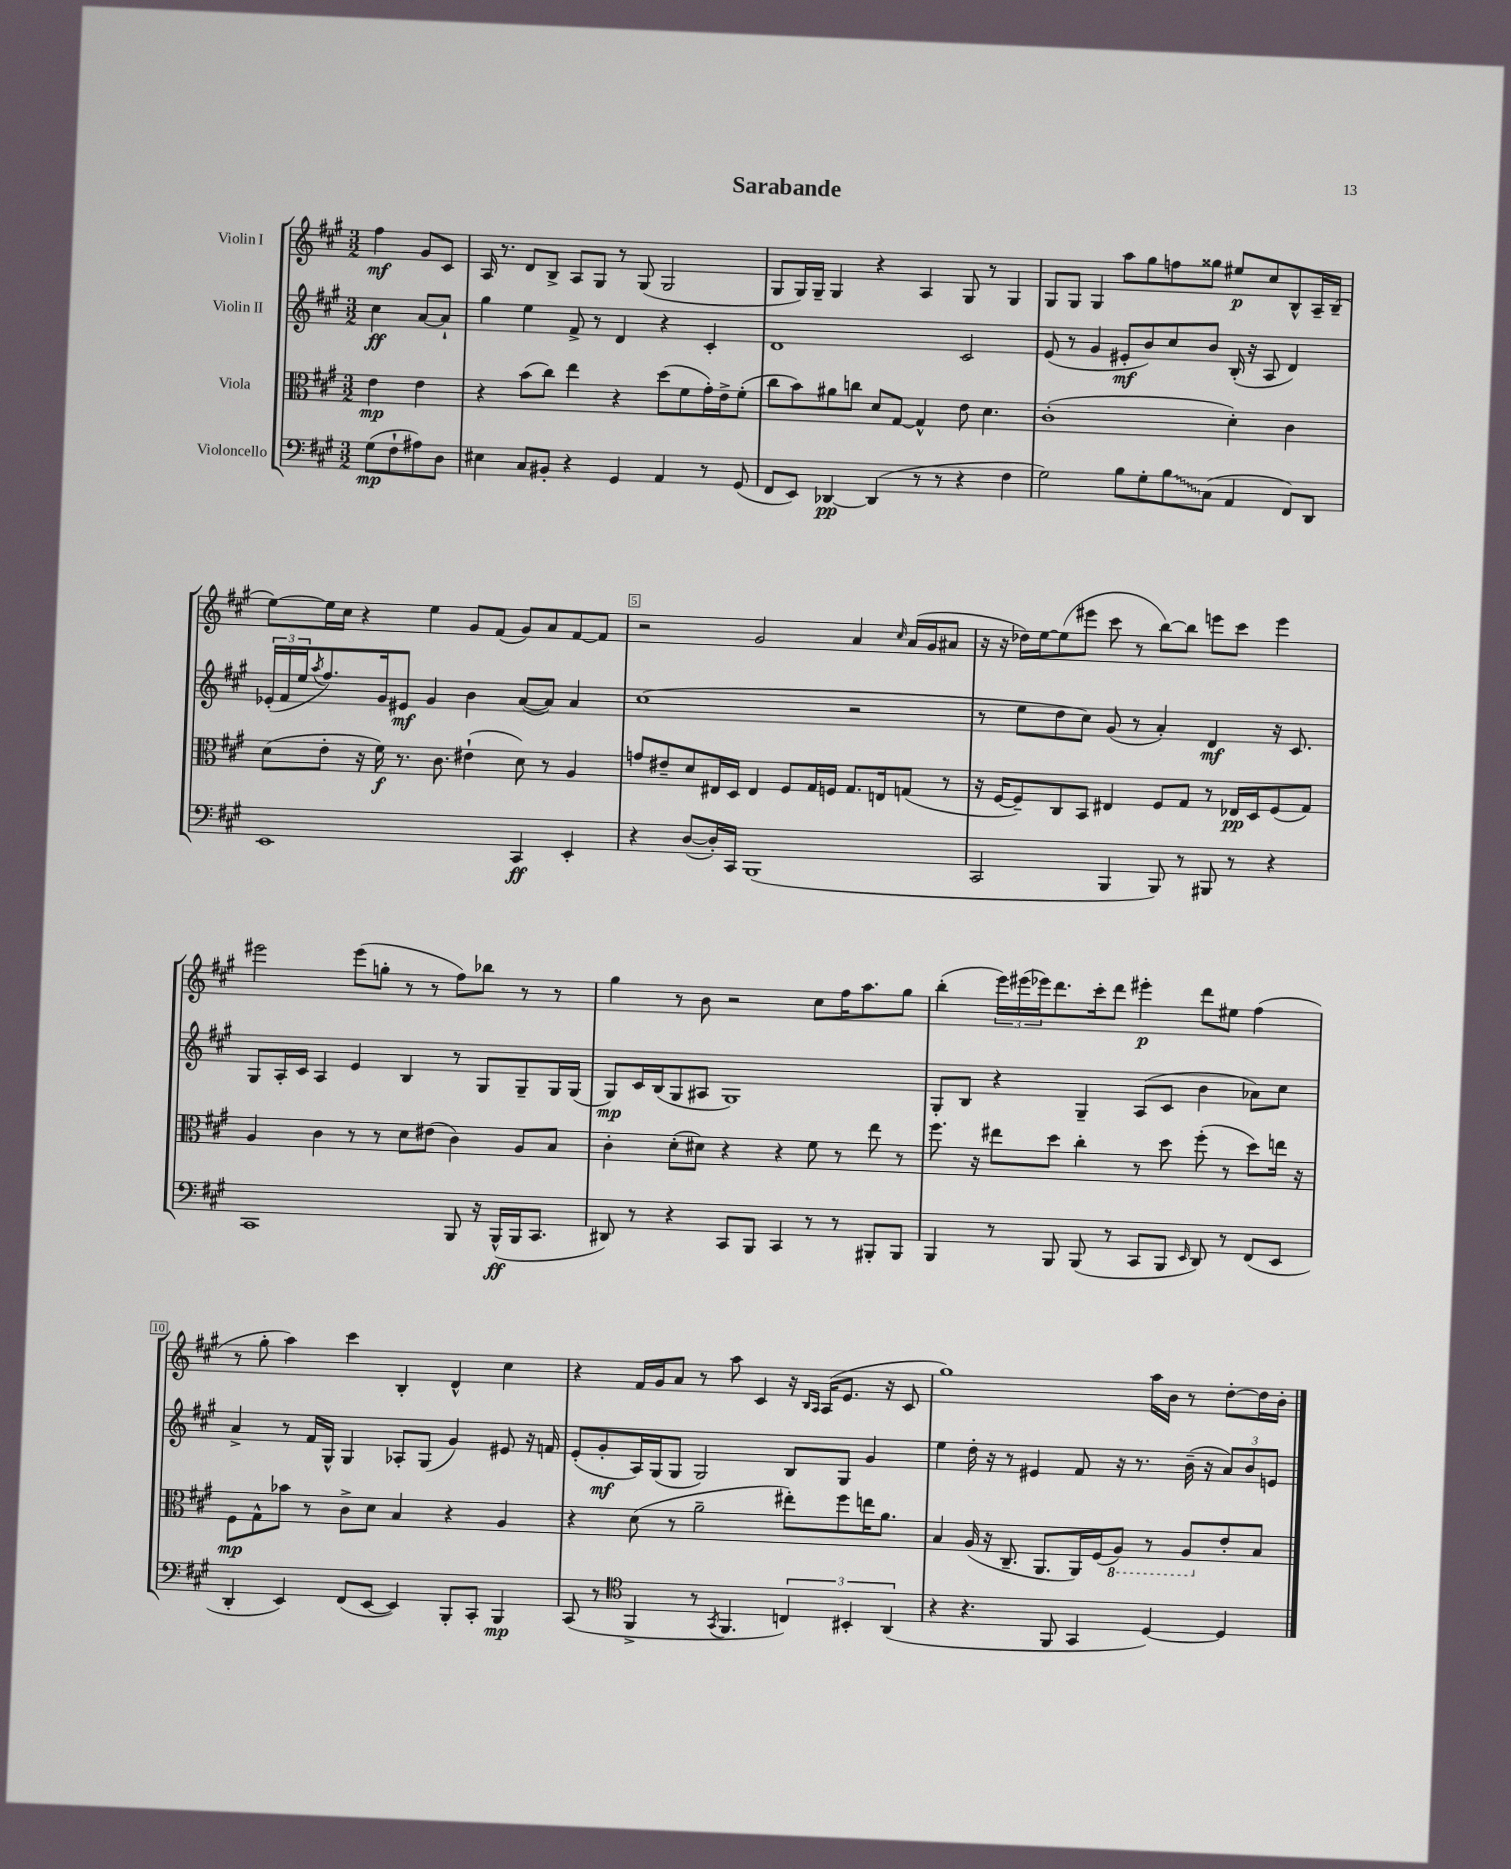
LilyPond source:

\header { title = "Sarabande" }
<<
\new StaffGroup <<
\new Staff = "s0" \with { instrumentName = "Violin I" } {
    \clef treble \key a \major \numericTimeSignature \time 3/2 \partial 2
    fis''4\mf gis'8 cis'8 |
    a16 r8. d'8 b8-> a8 gis8 r8 gis8( gis2 |
    gis8 gis16) gis16-- gis4 r4 a4 gis8 r8 gis4 |
    gis8 gis8 gis4 a''8 gis''8 f''8 gisis''8 eis''8\p cis''8 b8-^ a16-- b16--( |
    e''8~) e''16 cis''16 r4 e''4 gis'8 fis'8( gis'8) a'8 fis'8~ fis'8 |
    r2 gis'2 a'4 \grace { cis''16 } a'16( gis'16 ais'8 |
    r16 r16 des''16) e''16~ e''8( eis'''8 cis'''8 r8 b''8~) b''8 e'''8 cis'''8 e'''4 |
    eis'''2 eis'''8( g''8-. r8 r8 fis''8) bes''8 r8 r8 |
    gis''4 r8 b'8 r2 cis''8 fis''16 a''8. gis''8 |
    b''4-.( \tuplet 3/2 { e'''16) eis'''16( ees'''16) } d'''8. cis'''16-. d'''8 eis'''4-.\p d'''8 eis''8 fis''4( |
    r8 gis''8-. a''4) cis'''4 b4-. d'4-^ cis''4 |
    r4 fis'16 gis'16 a'8 r8 a''8 cis'4 r16 \grace { b16 a16 } a16( e'8. r16 cis'8 |
    gis''1) a''16 b'16 r8 d''8~-. d''16 b'16-. \bar "|." |
}
\new Staff = "s1" \with { instrumentName = "Violin II" } {
    \clef treble \key a \major \numericTimeSignature \time 3/2 \partial 2
    cis''4\ff a'8~ a'8-! |
    gis''4 e''4 fis'8-> r8 d'4 r4 cis'4-. |
    d'1 cis'2 |
    e'8( r8 gis'4 eis'8-.\mf b'8) cis''8 b'8 b16-.( r16 a8 d'4) |
    \tuplet 3/2 { ees'16-.( fis'16 e''16 } \acciaccatura { a''8 } fis''8.) gis'16 eis'8\mf gis'4 b'4 a'8~( a'8) a'4 |
    cis''1( r2 |
    r8 e''8 d''8 cis''8) gis'8( r8 a'4-.) d'4\mf r16 cis'8. |
    gis8 a16-. cis'16 a4 e'4 b4 r8 gis8 gis8-- gis16 gis16( |
    gis8\mp) cis'16 b16( gis8 ais8 gis1) |
    gis8-. b8 r4 gis4-- a8( cis'8 b'4 aes'8) cis''8 |
    a'4-> r8 fis'16 gis16-^ gis4 aes8-. gis8( gis'4) eis'8 r16 f'16 |
    e'8-.( gis'8-.\mf a16) gis16( gis8 gis2) b8 gis8 gis'4 |
    e''4 d''16-. r16 r8 eis'4 fis'8 r16 r8. b'16--( r16 \tuplet 3/2 { a'8) b'8 e'8 } \bar "|." |
}
\new Staff = "s2" \with { instrumentName = "Viola" } {
    \clef alto \key a \major \numericTimeSignature \time 3/2 \partial 2
    e'4\mp e'4 |
    r4 b'8( cis''8) e''4 r4 d''8( fis'8 gis'16-.) e'16-> fis'8-.( |
    cis''8 b'8) ais'8 c''8 d'8 gis8~ gis4-^ e'8 d'4. |
    cis'1-.( d'4-.) cis'4 |
    d'8( e'8-. r16 fis'16\f) r8. cis'8. eis'4-!( d'8) r8 a4 |
    g'8 eis'8-- d'8 eis16 d16 eis4 fis8 gis16 f16 gis8. e16 g8( r8 |
    r16 fis16~ fis8--) cis8 b,8 eis4 fis8 gis8 r8 ees16\pp d16 fis8( gis8) |
    a4 cis'4 r8 r8 d'8 eis'8( cis'4) a8 b8 |
    cis'4-. d'8-.( dis'8) r4 r4 fis'8 r8 e''8 r8 |
    fis''8. r16 eis''8 d''8 cis''4-. r8 d''8 fis''8-.( r8 d''8) e''16 r16 |
    fis8\mp gis8-^ bes'8 r8 cis'8-> d'8 b4 r4 a4 |
    r4 d'8( r8 a'2-- eis''8-.) fis''8 e''16 a'8. |
    b4 a16( r16 cis8.-- a,8. a,16) fis16( \ottava #-1 a,8) r8 a,8 \ottava #0 e'8-. b8 \bar "|." |
}
\new Staff = "s3" \with { instrumentName = "Violoncello" } {
    \clef bass \key a \major \numericTimeSignature \time 3/2 \partial 2
    gis8\mp( fis8-! ais8) d8 |
    eis4 cis8 bis,8-. r4 gis,4 a,4 r8 gis,8( |
    fis,8 e,8) des,4~\pp des,4( r8 r8 r4 fis4 |
    gis2) b8 gis8-. \once \override Glissando.style = #'zigzag b8\glissando cis8( a,4 fis,8) d,8 |
    e,1 cis,4\ff e,4-. |
    r4 d8~( d16-.) cis,16 b,,1( |
    cis,2 b,,4 b,,8) r8 bis,,8 r8 r4 |
    cis,1 b,,8 r16 b,,16-^\ff( b,,16 cis,8. |
    dis,8) r8 r4 cis,8 b,,8 cis,4 r8 r8 bis,,8-. bis,,8 |
    b,,4 r8 b,,8 b,,8( r8 cis,8 b,,8 \grace { e,16 } d,8) r8 fis,8( e,8 |
    d,4-. e,4) fis,8( e,8~ e,4) b,,8-. cis,8-. b,,4\mp |
    cis,8( r8 \clef tenor fis,4-> r8 \acciaccatura { gis,8 } fis,4. \tuplet 3/2 { c4) bis,4-. a,4( } |
    r4 r4. fis,8 gis,4 d4~) d4 \bar "|." |
}
>>
>>
\layout { \context { \Score \override BarNumber.break-visibility = ##(#f #t #t) barNumberVisibility = #(every-nth-bar-number-visible 5) \override BarNumber.stencil = #(make-stencil-boxer 0.1 0.3 ly:text-interface::print) } }
